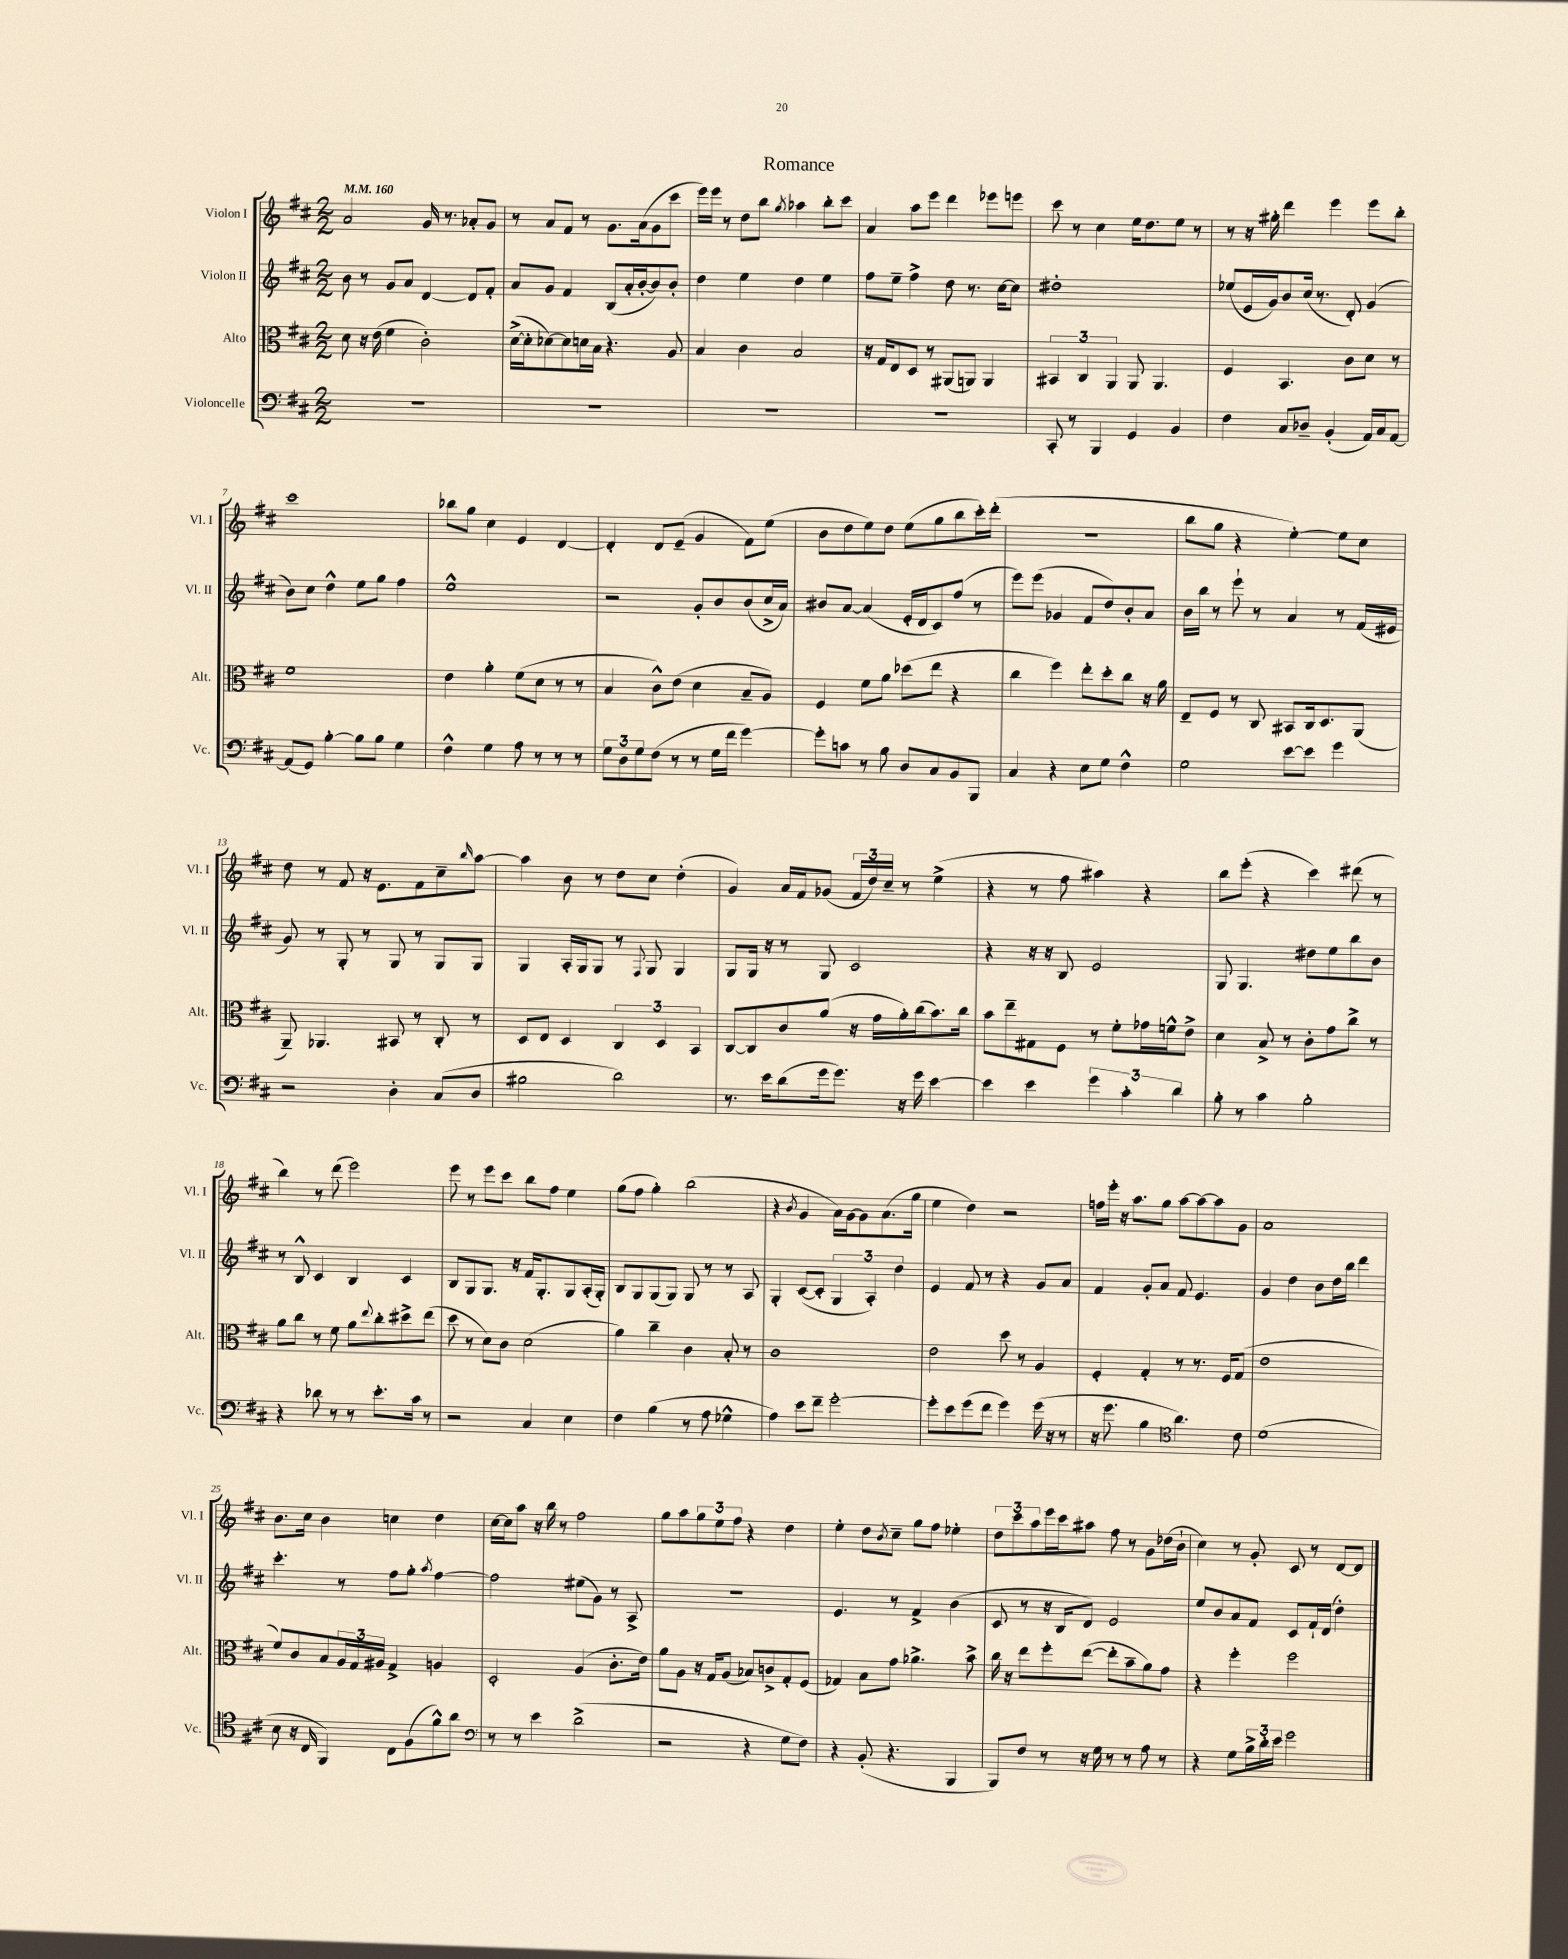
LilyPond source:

\header { title = "Romance" }
<<
\new StaffGroup <<
\new Staff = "s0" \with { instrumentName = "Violon I" shortInstrumentName = "Vl. I" } {
    \clef treble \key d \major \numericTimeSignature \time 2/2 \tempo 4 = 160
    a'2 g'16 r8. aes'8-. g'8 |
    r8 a'8 fis'8 r8 g'8. a'16( g'8 cis'''8 |
    e'''16) e'''16 r8 d''8 b''8 \acciaccatura { g''8 } aes''4 b''8-. cis'''8 |
    a'4 a''8 e'''8 d'''4 ees'''8 e'''8 |
    cis'''8 r8 cis''4 e''16 d''8. e''8 r8 |
    r8 r16 gis''16-. d'''4 e'''4 e'''8 b''8-. |
    cis'''1 |
    bes''8 g''8 cis''4 e'4 d'4~ |
    d'4-. d'8 e'8--( g'4 fis'8) e''8( |
    b'8 d''8 e''8) d''8 e''8( g''8 b''8 cis'''16-.) d'''16-.( |
    R1 |
    b''8 g''8 r4 e''4~-.) e''8 cis''8 |
    d''8 r8 fis'8 r16 e'8. fis'8 cis''8-- \grace { b''16 } a''8~ |
    a''4 b'8 r8 d''8 cis''8 d''4-.( |
    g'4) a'16 fis'16 ges'8( \tuplet 3/2 { fis'16 d''16) cis''16-- } r8 e''4->( |
    r4 r8 fis''8 ais''4) r4 |
    b''8 e'''8-.( r4 cis'''4) dis'''8( r8 |
    b''4) r8 d'''8( e'''2) |
    e'''8 r8 e'''8 cis'''8 b''8 fis''8 e''4 |
    g''8( fis''8 g''4-.) b''2( |
    r4 \acciaccatura { b'8 } g'4 a'16) g'16~ g'8 a'8.( g''16 |
    e''4 d''4) r2 |
    f''16 e'''16-. r16 a''8. g''8 a''8~ a''8~ a''8 g'8 |
    a'1 |
    b'8. cis''16 b'4 c''4 d''4 |
    cis''16~ cis''16 a''8 r16 b''16 r8 fis''2 |
    g''8 a''8 \tuplet 3/2 { g''8 e''8 fis''8 } r4 d''4 |
    e''4-. d''8 \acciaccatura { b'8 } cis''8-- g''8 fis''8 ees''4-. |
    \tuplet 3/2 { d''8 cis'''8 a''8 } e'''16 cis'''16 ais''8 fis''8 r8 g'8 des''16( b'16-! |
    cis''4) r8 g'8-. cis'8 r8 d'8~ d'8 \bar "|." |
}
\new Staff = "s1" \with { instrumentName = "Violon II" shortInstrumentName = "Vl. II" } {
    \clef treble \key d \major \numericTimeSignature \time 2/2
    b'8 r8 g'8 a'8 d'4~ d'8 fis'8-. |
    a'8 g'8 fis'4 b8( a'16-. b'16~-. b'8) b'8-. |
    d''4 e''4 d''4 e''4 |
    fis''8 e''8-- fis''4-> d''8 r8. cis''16~ cis''8 |
    dis''1-. |
    ees''8( e'16 g'16) b'8 cis''16( r8. d'8-.) g'4( |
    b'8) cis''8 d''4-^ e''8 g''8 fis''4 |
    e''1-^ |
    r2 g'8-. b'8 b'8( cis''16-> a'16) |
    bis'8 a'8~ a'4( e'16-. d'16 cis'8) fis''8( r8 |
    e'''8) e'''8( ges'4 fis'8 d''8) b'8-. a'8 |
    b'16 b''16 r8 e'''8-! r8 a'4 r8 fis'16( eis'16 |
    g'8) r8 g8-. r8 g8 r8 g8 g8 |
    g4 a16-. g16 g8 r8 \appoggiatura { fis8 } g8 g4 |
    g8 g16 r16 r8 g8 cis'2 |
    r4 r16 r16 b8 e'2 |
    g8 g4. dis''8 e''8 b''8 b'8 |
    r8 b8-^ cis'4 b4 cis'4 |
    b8 g8 g8. r16 fis'16 g8.-. g8 a16-.( g16-.) |
    b8 g8 g8( g8) g8 r8 r8 a8 |
    g4-. cis'8~( cis'8-. \tuplet 3/2 { g4 a4-.) d''4 } |
    e'4 fis'8 r8 r4 g'8 a'8 |
    fis'4 g'8-. a'8 fis'8 e'4. |
    g'4 d''4 b'8 d''16 b''16 d'''4 |
    cis'''4.-. r8 fis''8 g''8-. \acciaccatura { a''8 } fis''4~ |
    fis''2 eis''8( g'8) r8 a8-> |
    r1 |
    e'4. r8 fis'4-> b'4( |
    cis'8 r8 r16 b16 d'8) e'2 |
    e''8 b'8 a'8 fis'8 cis'8 fis'16-! d'16( d''4-.) \bar "|." |
}
\new Staff = "s2" \with { instrumentName = "Alto" shortInstrumentName = "Alt." } {
    \clef alto \key d \major \numericTimeSignature \time 2/2
    d'8 r16 e'16( fis'4 cis'2-.) |
    d'16~->( d'16-. des'8~) des'8 d'16 b16 r4. a8 |
    b4 cis'4 b2 |
    r16 g16 e8 d8 r8 ais,8( a,8) a,4 |
    \tuplet 3/2 { bis,4 cis4 a,4 } a,8 a,4. |
    fis4 b,4. cis'8 d'8 r8 |
    fis'1 |
    e'4 a'4-. fis'8( d'8 r8 r8 |
    b4 cis'8-^) e'8( d'4 b8-- a8) |
    fis4 fis'8 a'8 des''8( e''8 r4 |
    cis''4 fis''4) e''8-. d''8-. cis''8 r16 a'16 |
    e8-- fis8 r8 cis8 bis,8 cis16 d8. a,8( |
    a,8--) aes,4. bis,8 r8 cis8-. r8 |
    d8 e8 d4 \tuplet 3/2 { cis4 d4 b,4 } |
    cis8~ cis8 cis'8 a'8( r16 g'16 a'16-.) cis''16( b'8.) cis''16 |
    b'8 e''8-- gis8 fis8 r8 fis'8-. ges'16 f'16-^ e'8-> |
    d'4 b8-> r8 cis'8-. g'8 cis''8-> r8 |
    a'8 cis''8 r8 fis'8 a'8 \appoggiatura { e''8 } cis''8-. dis''8-> e''8( |
    d''8 r8 d'8) cis'8 d'2( |
    a'4) cis''4-- cis'4 b8-. r8 |
    cis'1 |
    e'2 d''8 r8 a4 |
    fis4-. g4-. r8 r8. fis16 g8( |
    e'1 |
    fis'8) cis'8 b8 \tuplet 3/2 { a16 g16 ais16 } g4-> a4 |
    d2-. a4( cis'8.-. e'16) |
    a'8 a8 r16 g16 a8( bes8) c'8-> g8-. fis8( |
    ges4) b8 g'8 aes'4.-> b'8-> |
    cis''16 r16 e''8 fis''8-. e''8~( e''8-. b'8-- a'8) g'8 |
    r4 fis''4-. fis''2 \bar "|." |
}
\new Staff = "s3" \with { instrumentName = "Violoncelle" shortInstrumentName = "Vc." } {
    \clef bass \key d \major \numericTimeSignature \time 2/2
    R1 |
    R1 |
    R1 |
    R1 |
    cis,8-. r8 b,,4 g,4 b,4 |
    fis4 cis8 des8-- b,4-.( a,16) cis16 a,8~ |
    a,8( g,8) b4~-. b8 b8 g4 |
    fis4-^ g4 a8 r8 r8 r8 |
    \tuplet 3/2 { g8 d8 g8 } fis8( r8 r8 g16 fis'16 g'4~) |
    g'8-. c'8 r8 b8 d8 cis8 b,8 b,,8 |
    cis4 r4 e8 g8 fis4-^ |
    g2 e'8~ e'8 g'4 |
    r2 d4-. cis8( d8 |
    bis2 d'2) |
    r8. e'16 d'8( g'16 g'8.) r16 g'16 e'4~ |
    e'4 e'4 \tuplet 3/2 { g'4 cis'4-. d'4 } |
    b8-. r8 cis'4 b2-. |
    r4 des'8 r8 r8 e'8.-. cis'16 r8 |
    r2 cis4 e4 |
    fis4 b4( r8 a8 ges4-^ |
    a4) e'8 fis'8-- g'2~-. |
    g'8-. e'8 g'8( fis'8 g'4) g'16( r16 r8 |
    r16 g'8. b4 \clef tenor a'4.) cis'8 |
    d'1( |
    b8 r16 cis16 fis,4) cis8 fis8( fis'8-^) a'8 |
    \clef bass r8 r8 e'4 d'2->( |
    r2 r4 g8 fis8) |
    r4 b,8-.( r4. b,,4 |
    b,,8) fis8 r8 r16 g16 r8 r8 a8 r8 |
    r4 g8 \tuplet 3/2 { b16-> d'16-. e'16 } g'2 \bar "|." |
}
>>
>>
